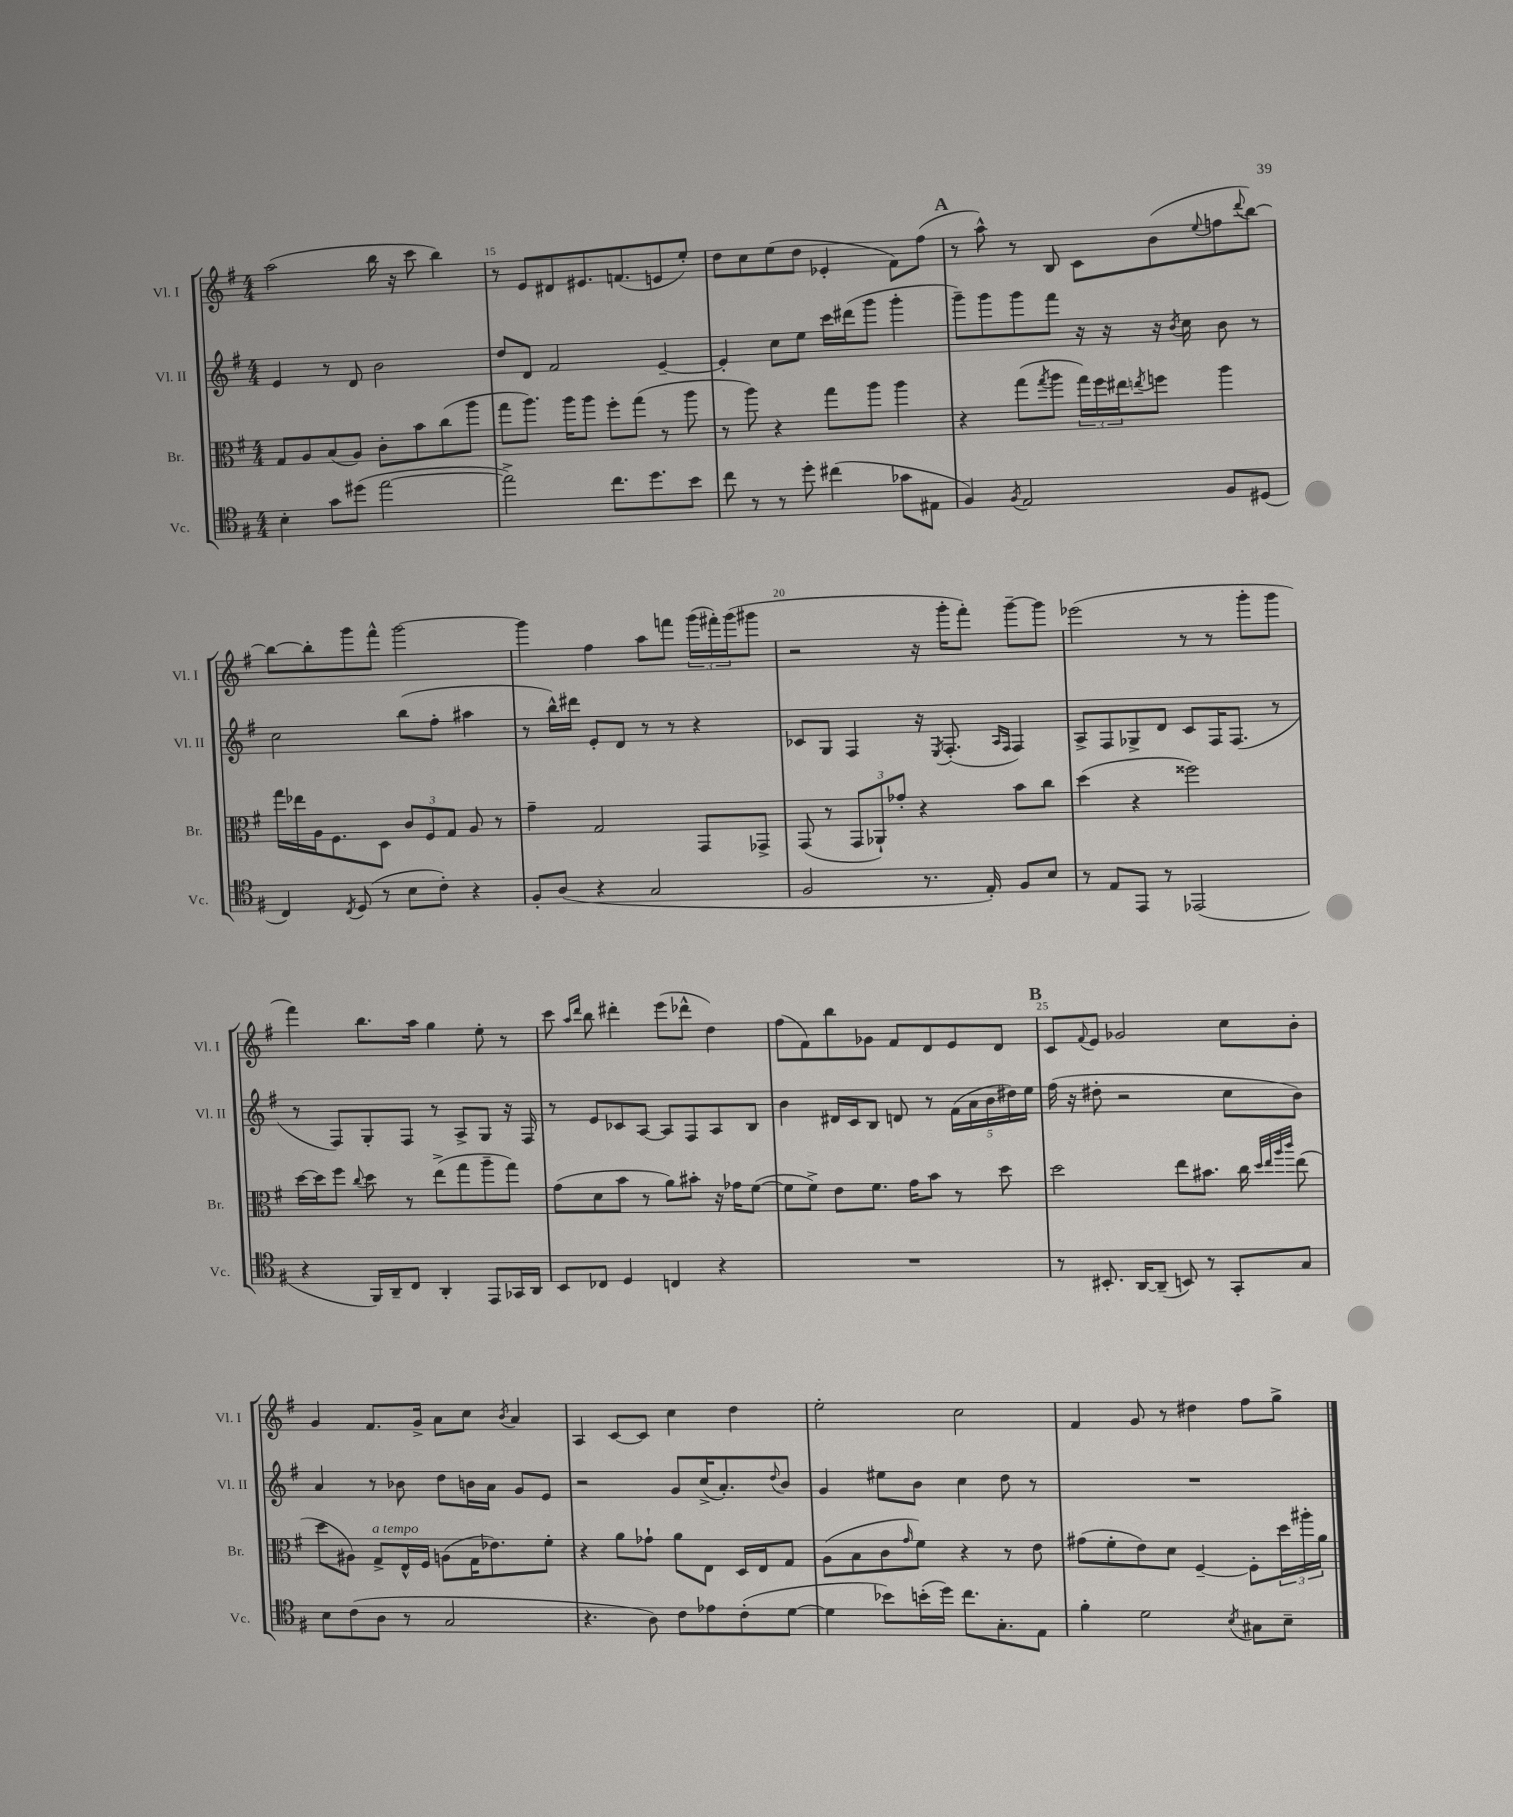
<<
\new StaffGroup <<
\new Staff = "s0" \with { instrumentName = "Vl. I" shortInstrumentName = "Vl. I" } {
    \clef treble \key g \major \numericTimeSignature \time 4/4
    a''2( b''16 r16 c'''8 b''4) |
    r8 e'8 dis'8 eis'8. f'8.( e'8 e''8-.) |
    d''8 c''8 e''8( d''8 ees'4-. fis'8) fis''8( |
    \mark \markup { \bold "A" } r8 a''8-^) r8 b8 c'8 b'8( \appoggiatura { e''8 } f''8 \appoggiatura { d'''8 } b''8~) |
    b''8~ b''8-. g'''8 fis'''8-^ g'''2~ |
    g'''4 fis''4 a''8 f'''8 \tuplet 3/2 { g'''16( fis'''16-.) g'''16( } gis'''8 |
    r2 r16 g'''16-. fis'''8-.) g'''8~-- g'''8 |
    ees'''2( r8 r8 g'''8-. g'''8 |
    fis'''4) b''8. a''16 g''4 e''8-. r8 |
    c'''8 \grace { a''16 d'''16 } b''8 dis'''4-. e'''8( des'''8-^ d''4) |
    fis''8( fis'8) b''8 ges'8 fis'8 d'8 e'8 d'8 |
    \mark \markup { \bold "B" } c'8 \appoggiatura { fis'8 } e'8 ges'2 c''8 b'8-. |
    g'4 fis'8. g'16-> a'8 c''8 \acciaccatura { b'8 } a'4 |
    a4 c'8~ c'8 c''4 d''4 |
    e''2-. c''2 |
    fis'4 g'8 r8 dis''4 fis''8 g''8-> \bar "|." |
}
\new Staff = "s1" \with { instrumentName = "Vl. II" shortInstrumentName = "Vl. II" } {
    \clef treble \key g \major \numericTimeSignature \time 4/4
    e'4 r8 d'8 b'2 |
    d''8 d'8 fis'2 e'4~-- |
    e'4-. c''8 e''8 c'''16 dis'''16( g'''8 g'''4-. |
    \mark \markup { \bold "A" } g'''8--) g'''8 g'''8 fis'''8 r16 r16 r16 \acciaccatura { b'8 } c''16 b'8 r8 |
    c''2 b''8( fis''8-. ais''4 |
    r8 b''16-^) dis'''16 e'8-. d'8 r8 r8 r4 |
    ces'8 g8 fis4 r16 \acciaccatura { e8 } fis8.-.( \grace { a16 fis16 } fis4) |
    a8-> fis8 ges8-> d'8 c'8 fis16 fis8.( r8 |
    r8 fis8) g8-. fis8 r8 a8-> g8 r16 fis16 |
    r8 e'8 ces'8 a8~ a8 fis8 a8 b8 |
    b'4 dis'16 c'16 b8 d'8 r8 \tuplet 5/4 { fis'16( a'16 b'16 dis''16) e''16 } |
    \mark \markup { \bold "B" } fis''16( r16 dis''8-. r2 c''8 b'8) |
    a'4 r8 bes'8 d''8 b'16 a'16 g'8 e'8 |
    r2 g'8 c''16->( a'8.-.) \appoggiatura { d''8 } b'8 |
    g'4 eis''8 b'8 c''4 d''8 r8 |
    R1 \bar "|." |
}
\new Staff = "s2" \with { instrumentName = "Br." shortInstrumentName = "Br." } {
    \clef alto \key g \major \numericTimeSignature \time 4/4
    g8 a8 b8( a8) c'8-. b'8 c''8( a''8 |
    g''8 a''8.) a''16 a''8 fis''8-. g''8( r8 a''8 |
    r8 a''8) r4 g''8 a''8 a''4 |
    \mark \markup { \bold "A" } r4 g''8( \acciaccatura { g''8 } a''8 \tuplet 3/2 { g''16) fis''16 eis''16 } \acciaccatura { e''8 } f''8 a''4 |
    g''16 ees''16 a16 fis8. d8 \tuplet 3/2 { c'8 fis8 g8 } a8 r8 |
    g'4-- g2 g,8 ges,8-> |
    g,8( r8 \tuplet 3/2 { g,8 aes,8-!) ges'8-. } r4 b'8 c''8 |
    d''4( r4 fisis''2) |
    d''16~ d''16 fis''8 \appoggiatura { c''8 } d''8 r8 e''8->( g''8 a''8-- g''8) |
    g'8( d'8 b'8 r8 a'8) bis'8-. r16 ges'16 fis'8~( |
    fis'8 fis'8->) e'8 fis'8. g'16 b'8 r8 d''8 |
    \mark \markup { \bold "B" } d''2 e''8 bis'8. c''16 \grace { d''32 e''32 a''32 c'''32 } e''8( |
    d''8 ais8) g8->^\markup { \italic "a tempo" } e16-^ fis16 a8( g16 ees'8.) fis'8-. |
    r4 a'8 ges'8-! a'8 e8 d16 e16 g8 |
    a8( b8 c'8 \grace { g'16 } fis'8) r4 r8 e'8 |
    gis'8( fis'8-. e'8) d'8 fis4~-- fis8-. \tuplet 3/2 { d''16 ais''16-. a'16 } \bar "|." |
}
\new Staff = "s3" \with { instrumentName = "Vc." shortInstrumentName = "Vc." } {
    \clef tenor \key g \major \numericTimeSignature \time 4/4
    b4-. g'8 dis''8( e''2~ |
    e''2->) c''8. d''8. b'8 |
    c''8 r8 r8 d''8-. cis''4( ges'8 eis8 |
    \mark \markup { \bold "A" } fis4) \acciaccatura { fis8 } e2 fis8 dis8( |
    c4) \acciaccatura { c8 } d8( r8 b8 c'8-.) r4 |
    fis8-. a8( r4 g2 |
    fis2 r8. e16-.) fis8 b8 |
    r8 e8 e,8 r8 ees,2( |
    r4 fis,16) a,16-- c8 a,4-. e,8 ges,16 a,16 |
    b,8 ces8 d4 c4 r4 |
    R1 |
    \mark \markup { \bold "B" } r8 bis,8.-. a,16~ a,8--( b,8) r8 g,8-. g8 |
    b8 c'8( a8 r8 g2 |
    r4. a8) c'8 ees'8 c'8-.( d'8~ |
    d'4 bes'8) b'16-.( d''16) c''8. g8.-. e8 |
    fis'4-. d'2 \acciaccatura { b8 } gis8 b8-- \bar "|." |
}
>>
>>
\layout { \context { \Score currentBarNumber = #14 \override BarNumber.break-visibility = ##(#f #t #t) barNumberVisibility = #(every-nth-bar-number-visible 5) } }
